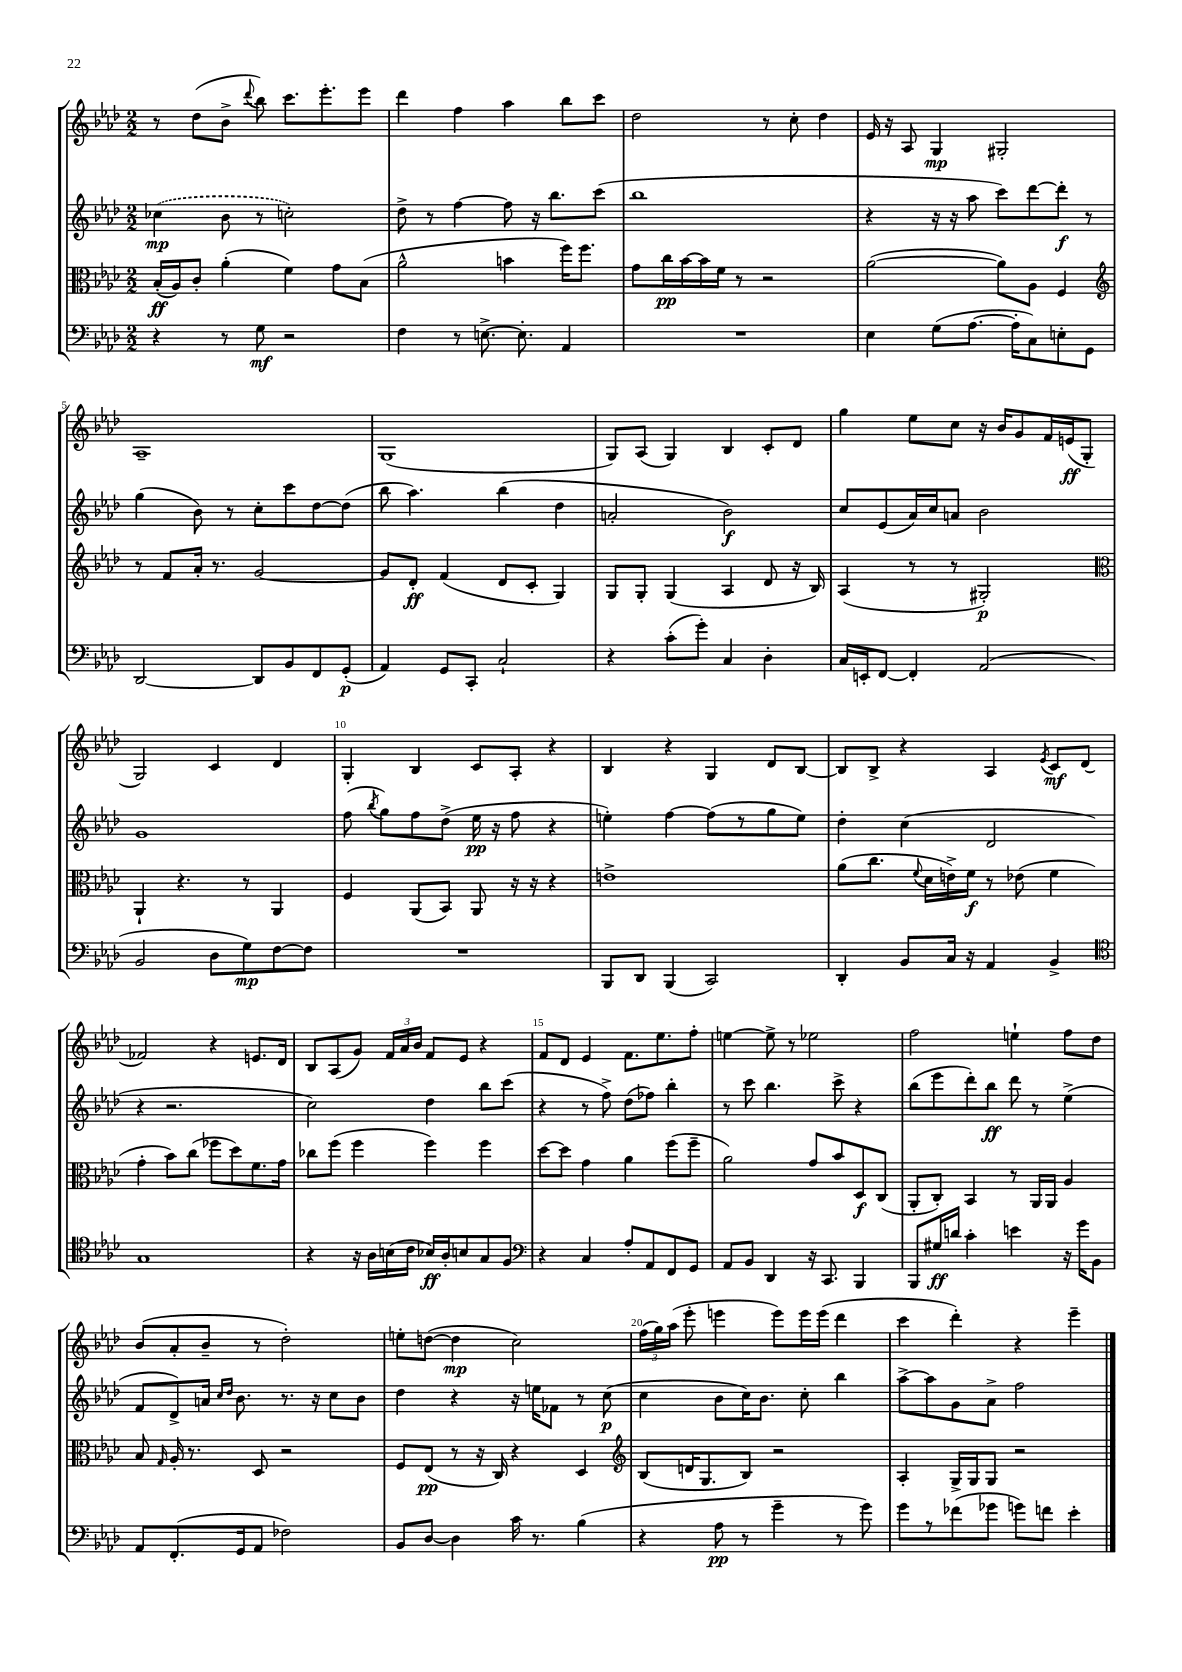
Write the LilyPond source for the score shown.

<<
\new StaffGroup <<
\new Staff = "s0" {
    \clef treble \key aes \major \numericTimeSignature \time 2/2
    \autoBeamOff r8 des''8[( bes'8]-> \appoggiatura { des'''8 } bes''8) c'''8.[ ees'''8.-. ees'''8] |
    des'''4 f''4 aes''4 bes''8[ c'''8] |
    des''2 r8 c''8-. des''4 |
    ees'16 r16 aes8 g4\mp gis2-. |
    aes1-- |
    g1( |
    g8[) aes8]( g4) bes4 c'8[-. des'8] |
    g''4 ees''8[ c''8] r16 bes'16[ g'8 f'16 e'16\ff( g8]-. |
    g2) c'4 des'4 |
    g4-. bes4 c'8[ aes8]-. r4 |
    bes4 r4 g4 des'8[ bes8]~ |
    bes8[ bes8]-> r4 aes4 \acciaccatura { ees'8 } c'8[\mf des'8]( |
    fes'2) r4 e'8.[ des'16] |
    bes8[ aes8( g'8]) \tuplet 3/2 { f'16[ aes'16 bes'16] } f'8[ ees'8] r4 |
    f'8[ des'8] ees'4 f'8.[ ees''8. f''8]-. |
    e''4~ e''8-> r8 ees''2 |
    f''2 e''4-! f''8[ des''8] |
    bes'8[( aes'8-. bes'8]-- r8 des''2-.) |
    e''8[-. d''8]~( d''4\mp c''2) |
    \tuplet 3/2 { f''16[( g''16) aes''16]( } ees'''8-. e'''4 e'''8[) e'''16 e'''16]( des'''4 |
    c'''4 des'''4-.) r4 ees'''4-- \bar "|." |
}
\new Staff = "s1" {
    \clef treble \key aes \major \numericTimeSignature \time 2/2
    \autoBeamOff \once \slurDashed ces''4\mp( bes'8 r8 c''2-.) |
    des''8-> r8 f''4~ f''8 r16 bes''8.[ c'''8]( |
    bes''1 |
    r4 r16 r16 aes''8 c'''8[) des'''8~ des'''8]-.\f r8 |
    g''4( bes'8) r8 c''8[-. c'''8 des''8~ des''8]( |
    bes''8 aes''4.) bes''4( des''4 |
    a'2-. bes'2\f) |
    c''8[ ees'8( aes'16) c''16 a'8] bes'2 |
    g'1 |
    f''8( \acciaccatura { bes''8 } g''8[) f''8 des''8]->( ees''16\pp r16 f''8 r4 |
    e''4-.) f''4~ f''8[( r8 g''8 e''8]) |
    des''4-. c''4( des'2 |
    r4 r2. |
    c''2) des''4 bes''8[ c'''8]( |
    r4 r8 f''8->) des''8[( fes''8]) bes''4-. |
    r8 c'''8 bes''4. c'''8-> r4 |
    bes''8[( ees'''8 des'''8-.) bes''8]\ff des'''8 r8 ees''4->( |
    f'8[ des'8->) a'16] \grace { c''16[ des''16] } bes'8. r8. r16 c''8[ bes'8] |
    des''4 r4 r16 e''16[ fes'8] r8 c''8\p( |
    c''4 bes'8[ c''16) bes'8.] c''8-. bes''4 |
    aes''8[~-> aes''8 g'8 aes'8]-> f''2 \bar "|." |
}
\new Staff = "s2" {
    \clef alto \key aes \major \numericTimeSignature \time 2/2
    \autoBeamOff bes16[-.\ff( aes16) c'8]-. aes'4-.( f'4) g'8[ bes8]( |
    aes'2-^ b'4 f''16[) f''8.] |
    g'8[ c''16\pp bes'16~ bes'16 f'16] r8 r2 |
    aes'2~( aes'8[) aes8] f4 |
    \clef treble r8 f'8[ aes'16]-. r8. g'2~ |
    g'8[ des'8]-.\ff f'4( des'8[ c'8]-. g4) |
    g8[ g8]-. g4( aes4 des'8 r16 bes16) |
    aes4( r8 r8 gis2-.\p) |
    \clef alto aes,4-! r4. r8 aes,4 |
    f4 aes,8[( bes,8]) aes,8 r16 r16 r4 |
    e'1-> |
    aes'8[( c''8.] \appoggiatura { f'8 } des'16[ e'16->) f'16]\f r8 ees'8( f'4 |
    g'4-. bes'8[) c''8]( fes''8[ des''8) f'8. g'16] |
    ces''8[ f''8]( f''4 f''4) f''4 |
    des''8[~ des''8] g'4 aes'4 f''8[( f''8]-- |
    aes'2) g'8[ bes'8 des8\f c8]( |
    aes,8[-. c8]-.) bes,4 r8 aes,16[ aes,16] aes4 |
    bes8 \grace { g16 } aes16-. r8. des8 r2 |
    f8[ ees8]\pp( r8 r16 c16) r4 des4 |
    \clef treble bes8[( d'16 g8. bes8]) r2 |
    aes4-. g16[-> g16 g8] r2 \bar "|." |
}
\new Staff = "s3" {
    \clef bass \key aes \major \numericTimeSignature \time 2/2
    \autoBeamOff r4 r8 g8\mf r2 |
    f4 r8 e8.~-> e8.-. aes,4 |
    R1 |
    ees4 g8[( aes8.]~ aes16[-. c8) e8-. g,8] |
    des,2~ des,8[ bes,8 f,8 g,8]-.\p( |
    aes,4) g,8[ c,8]-. c2-! |
    r4 c'8[-.( g'8]-.) c4 des4-. |
    c16[ e,16-. f,8]~ f,4-. aes,2( |
    bes,2 des8[ g8\mp) f8~ f8] |
    R1 |
    bes,,8[ des,8] bes,,4( c,2) |
    des,4-. bes,8[ c16] r16 aes,4 bes,4-> |
    \clef tenor g1 |
    r4 r16 aes16[ b16( c'16] bes16[\ff) aes16-. b8 g8 f8] |
    \clef bass r4 c4 aes8[-. aes,8 f,8 g,8] |
    aes,8[ bes,8] des,4 r16 c,8. bes,,4 |
    bes,,8[ gis16\ff d'16] c'4-. e'4 r16 g'16[ bes,8] |
    aes,8[ f,8.-.( g,16 aes,8] fes2) |
    bes,8[ des8]~ des4 c'16 r8. bes4( |
    r4 aes8\pp r8 g'4-- r8 g'8) |
    g'8[ r8 fes'8( ges'8] g'8[) f'8] ees'4-. \bar "|." |
}
>>
>>
\layout { \context { \Score \override BarNumber.break-visibility = ##(#f #t #t) barNumberVisibility = #(every-nth-bar-number-visible 5) } }
